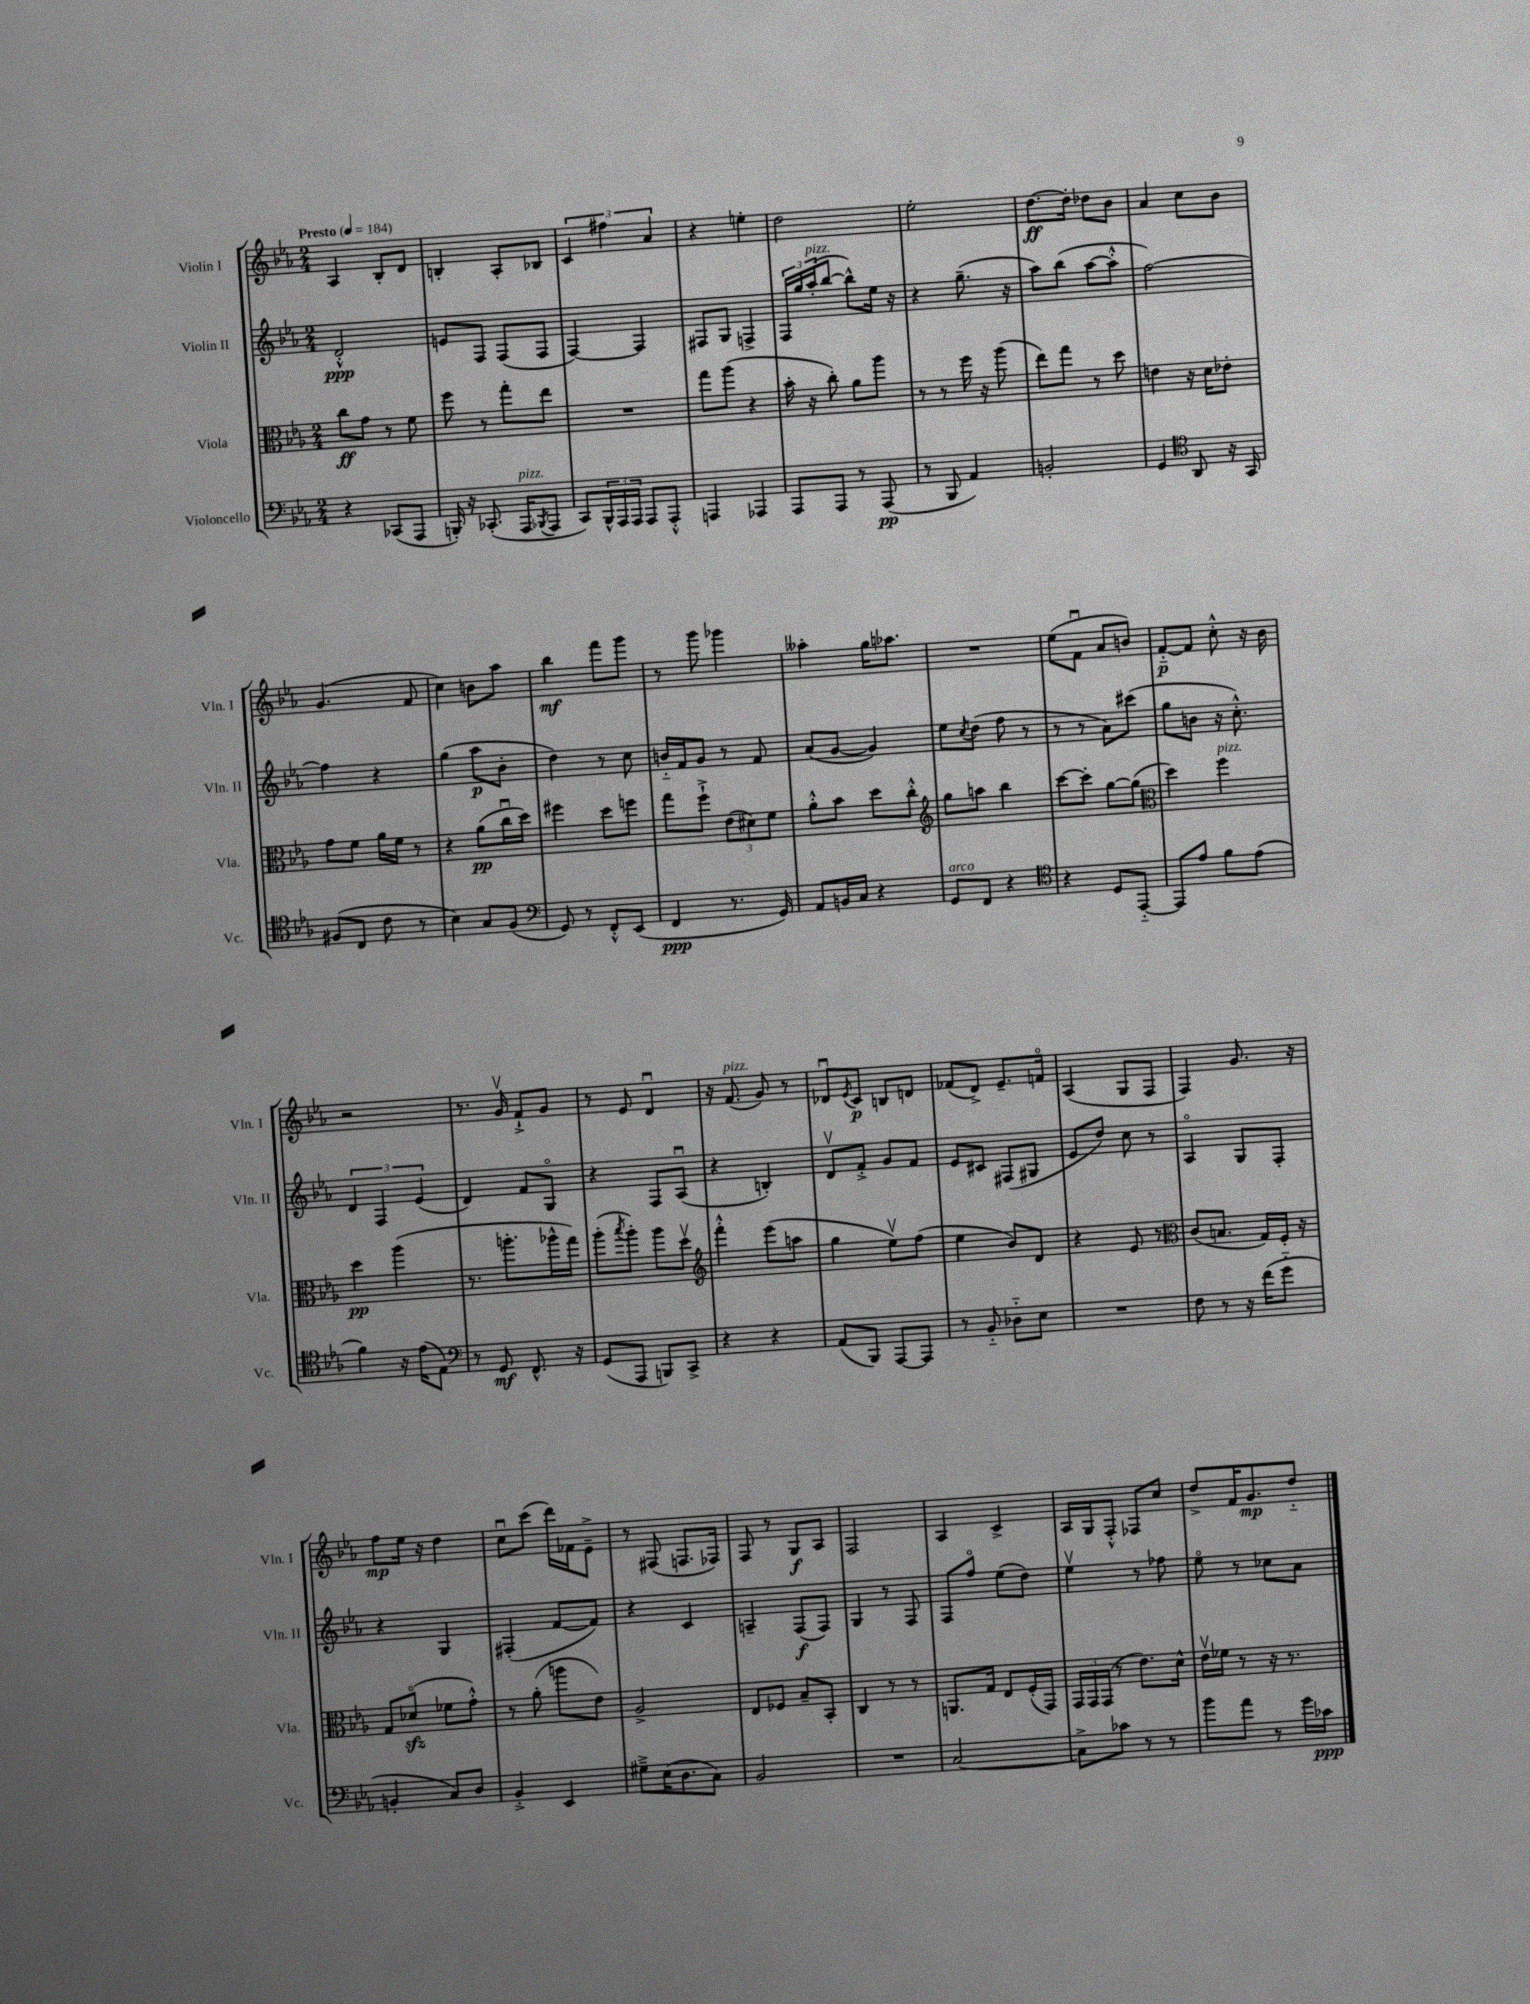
<<
\new StaffGroup <<
\new Staff = "s0" \with { instrumentName = "Violin I" shortInstrumentName = "Vln. I" } {
    \clef treble \key ees \major \numericTimeSignature \time 2/4 \tempo "Presto" 4 = 184
    aes4 bes8-. d'8 |
    b4-. aes8-. bes8 |
    \tuplet 3/2 { c'4 fis''4 aes'4 } |
    r4 e''4-. |
    d''2 |
    ees''2-. |
    d''8.~\ff d''16-. des''8 bes'8 |
    aes'4 c''8 bes'8 |
    g'4.( f'8 |
    c''4) b'8 aes''8 |
    bes''4\mf f'''8 g'''8 |
    r8 g'''8 ges'''4 |
    aeses''4-. g''16 aes''8. |
    R2 |
    ees''8( f'8\downbow aes'8 b'8) |
    f'8~-_\p f'8 c''8-.-^ r16 bes'16 |
    r2 |
    r8. g'16\upbow f'8-!-> g'8 |
    r8 ees'8 d'4\downbow |
    r16 f'8.^\markup { \italic "pizz." }( g'8) r8 |
    des'8\downbow \acciaccatura { ees'8 } c'8\p b8 d'8 |
    fes'8( d'8->) ees'8.-- f'16\flageolet |
    aes4( g8 f8 |
    f4) g'8. r16 |
    f''8\mp ees''16 r16 d''4 |
    c''8\downbow c'''8( d'''16) fes'16 ees'8---> |
    r8 fis8( f8. fes16) |
    f8 r8 g8\f aes8 |
    f2 |
    aes4 c'4-> |
    aes16 g16 f8-.-^ fes8 c''8 |
    d''8-> f'16 g'8.\mp d''8-_ \bar "|." |
}
\new Staff = "s1" \with { instrumentName = "Violin II" shortInstrumentName = "Vln. II" } {
    \clef treble \key ees \major \numericTimeSignature \time 2/4
    d'2-.-^\ppp |
    e'8 f8 f8( f8 |
    f4~) f4 |
    fis8 g8 f4-> |
    \tuplet 3/2 { f16 g''16 aes''16-.^\markup { \italic "pizz." }( } bes''8~ bes''8-^) ees''16 r16 |
    r4 g''8.--( r16 |
    aes''8) bes''8( aes''8~ aes''8-.-^ |
    f''2~) |
    f''4 r4 |
    g''4( aes''8\p bes'8-. |
    d''4) r8 c''8 |
    b'16-_ f'16 g'8 r8 f'8 |
    aes'8( g'8~ g'4) |
    ees''8 \acciaccatura { c''8 } d''8( f''8 r8 |
    r8 r8 aes'8) cis'''8( |
    g''8 b'8 r16 c''8.-.-^) |
    \tuplet 3/2 { d'4 f4 ees'4( } |
    d'4) f'8 g8\flageolet |
    r4 f8 aes8\downbow( |
    r4 b4-.) |
    d'8\upbow f'8-.-> g'8 f'8 |
    ees'8 cis'8 fis8( gis8 |
    ees'8 d''8) c''8 r8 |
    aes4\flageolet g8 f8-. |
    r4 g4 |
    fis4-.( f'8~ f'8) |
    r4 c'4 |
    a4-- f8\f( f8) |
    g4 r8 f8 |
    f8 f''8\flageolet ees''8( d''8) |
    ees''4\upbow r8 fes''8 |
    ees''8\flageolet r8 ces''8 aes'8 \bar "|." |
}
\new Staff = "s2" \with { instrumentName = "Viola" shortInstrumentName = "Vla." } {
    \clef alto \key ees \major \numericTimeSignature \time 2/4
    c''8\ff g'8 r8 f'8 |
    f''8 r8 g''8-. ees''8 |
    R2 |
    g''8 aes''8( r4 |
    bes'16-. r16 c''8-.) aes'8 aes''8 |
    r8 r8 f''16 r16 aes''8( |
    ees''8) g''8 r8 d''8 |
    e'4 r16 d'16 ees'8-. |
    g'8 f'8 aes'16 f'16 r8 |
    r4 aes'8\pp( c''16\downbow d''16) |
    fis''4 d''8 f''8 |
    g''8 f''8-!-> \tuplet 3/2 { ees'8( dis'8) f'8 } |
    aes'8-.-^ bes'8 d''8 c''8-.-^ |
    \clef treble g''8 a''8 bes''4 |
    c'''8~ c'''8-. g''8~ g''8( |
    \clef alto d''4) f''4^\markup { \italic "pizz." } |
    d''4\pp aes''4( |
    r8. a''8.-. aes''16-^ g''16) |
    aes''8-.( \acciaccatura { bes''8 } aes''8-.) aes''8 d''8\upbow |
    \clef treble f'''4-.-^ ees'''8( a''8 |
    g''4 ees''8\upbow) f''8( |
    ees''4 bes'8) d'8 |
    r4 ees'8 r8 |
    \clef alto c'8( b8. g16) f16-. r16 |
    g8 des'8\flageolet\sfz( fes'8 g'8-.-^) |
    r8 aes'8-.( a''8 ees'8) |
    aes2-> |
    ees8 fes8 bes8-- bes,8-. |
    c4 r8 r8 |
    a,8. g16 ees8 f16-.( g,16) |
    \tuplet 3/2 { g,16 g,16 g,16( } r8 ees'8.) d'16-^ |
    ees'16\upbow fes'16 r8 r16 r8. \bar "|." |
}
\new Staff = "s3" \with { instrumentName = "Violoncello" shortInstrumentName = "Vc." } {
    \clef bass \key ees \major \numericTimeSignature \time 2/4
    r4 ces,8( aes,,8 |
    b,,16-.) r16 ces,8.-.( aes,,16^\markup { \italic "pizz." } \acciaccatura { bes,,8 } aes,,8 |
    c,8) \tuplet 3/2 { bes,,16-^ aes,,16 aes,,16 } aes,,8 aes,,8-.-^ |
    a,,4 aes,,4 |
    aes,,8 aes,,8 r8 aes,,8\pp( |
    r8 bes,,8 aes,4) |
    b,2-. |
    g,4 \clef tenor aes,8 r16 g,16 |
    fis8( c8 c'8 r8 |
    bes4) g8 f8( |
    \clef bass g,8) r8 f,8-.-^ ees,8( |
    f,4\ppp r8. g,16) |
    aes,8 b,16 c16 r4 |
    g,8^\markup { \italic "arco" } f,8 r4 |
    \clef tenor r4 d8 ees,8~-_ |
    ees,8 ees'8 f'8 ees'8( |
    f'4) r16 ees'16( ees8) |
    \clef bass r8 g,8\mf f,8.-^ r16 |
    g,8( aes,,8 b,,8) c,8-> |
    r4 r4 |
    aes,8( bes,,8) aes,,8~ aes,,8 |
    r8 bes,8-_ des8-_ ees8 |
    R2 |
    f8 r8 r16 f'16( g'8-_ |
    b,4-. c8) d8 |
    bes,4-.-> ees,4 |
    gis8---> ees16( d8. c8) |
    bes,2 |
    R2 |
    c2~ |
    c8-> ces'8 r8 r8 |
    bes'8 aes'8 r8 g'16 ces'16\ppp \bar "|." |
}
>>
>>
\layout { \context { \Score \remove "Bar_number_engraver" } }
